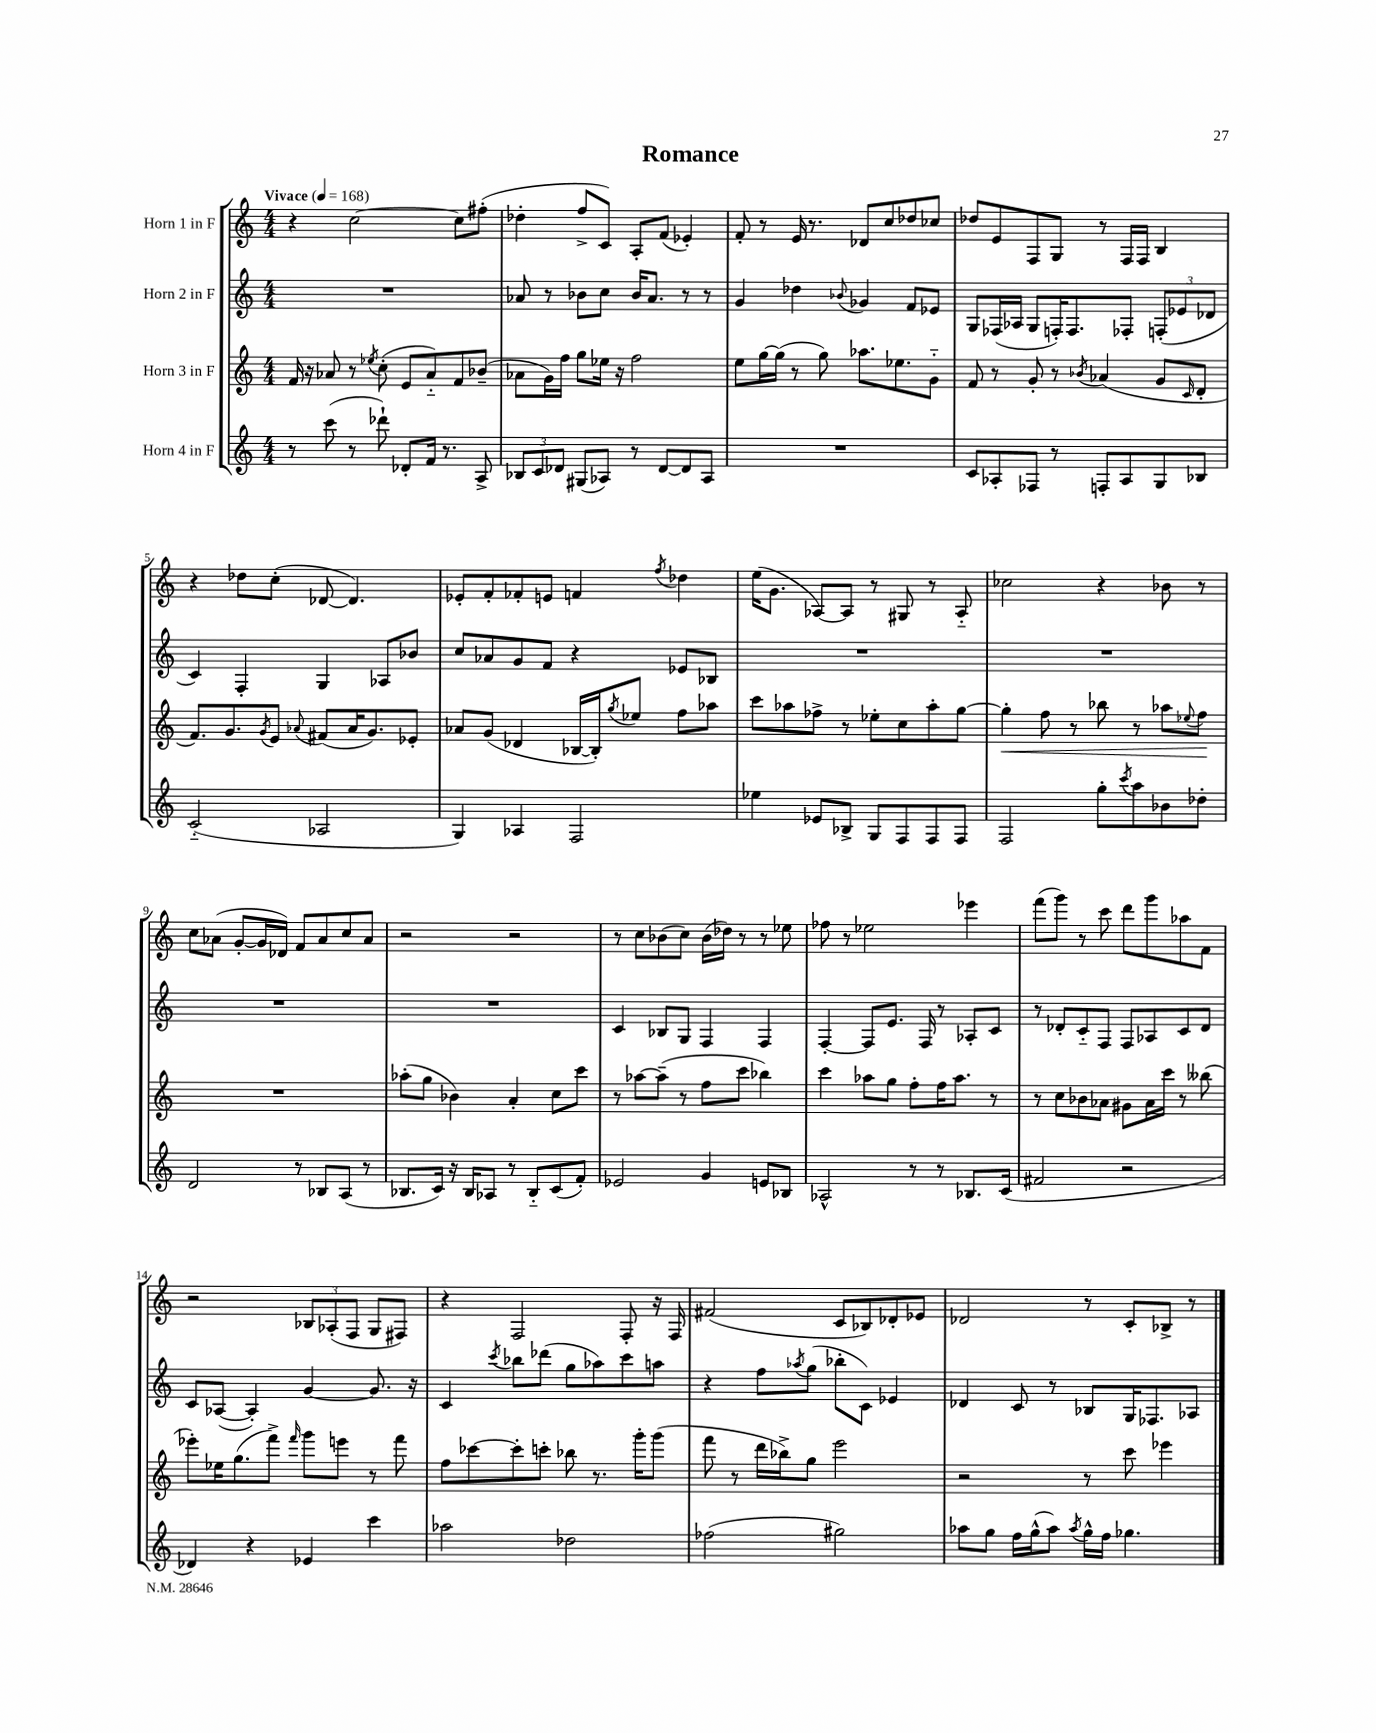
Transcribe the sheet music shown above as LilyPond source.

\header { title = "Romance" }
<<
\new StaffGroup <<
\new Staff = "s0" \with { instrumentName = "Horn 1 in F" } {
    \clef treble \key c \major \numericTimeSignature \time 4/4 \tempo "Vivace" 4 = 168
    r4 c''2~ c''8 fis''8-.( |
    des''4-. f''8-> c'8) a8-. f'8( ees'4-.) |
    f'8-. r8 e'16 r8. des'8 c''8 des''8 ces''8 |
    des''8 e'8 f8 g8 r8 f16 f16 b4 |
    r4 des''8 c''8-.( des'8~ des'4.) |
    ees'8-. f'8-. fes'8-. e'8 f'4 \acciaccatura { f''8 } des''4 |
    e''16( g'8. aes8~) aes8 r8 gis8 r8 aes8-_ |
    ces''2 r4 bes'8 r8 |
    c''8 aes'8( g'8~-. g'16 des'16) f'8 aes'8 c''8 aes'8 |
    r2 r2 |
    r8 c''8 bes'8( c''8) bes'16( des''16) r8 r8 ees''8 |
    fes''8 r8 ees''2 ees'''4 |
    f'''8( g'''8) r8 c'''8 d'''8 g'''8 aes''8 f'8 |
    r2 \tuplet 3/2 { bes8 aes8-.( f8 } g8 fis8) |
    r4 f2 f8-. r16 f16 |
    fis'2( c'8 bes8) des'8-. ees'8 |
    des'2 r8 c'8-. bes8-> r8 \bar "|." |
}
\new Staff = "s1" \with { instrumentName = "Horn 2 in F" } {
    \clef treble \key c \major \numericTimeSignature \time 4/4
    R1 |
    aes'8 r8 bes'8 c''8 bes'16 aes'8. r8 r8 |
    g'4 des''4 \appoggiatura { bes'8 } ges'4 f'8 ees'8 |
    g8 fes16( aes16 g8 f16-.) f8. fes8-. \tuplet 3/2 { f8-.( ees'8 des'8 } |
    c'4) f4-. g4 aes8 bes'8 |
    c''8 aes'8 g'8 f'8 r4 ees'8 bes8 |
    R1 |
    R1 |
    R1 |
    R1 |
    c'4 bes8 g8 f4 f4 |
    f4~-. f8 e'8. f16 r8 aes8-. c'8 |
    r8 des'8-. c'8-_ f8 f8 aes8 c'8 des'8 |
    c'8 aes8~( aes4-.) g'4~ g'8. r16 |
    c'4 \acciaccatura { c'''8 } bes''8 des'''8( g''8 aes''8) c'''8 a''8 |
    r4 f''8 \acciaccatura { aes''8 } g''8( bes''8-. c'8) ees'4 |
    des'4 c'8 r8 bes8 g16 fes8. aes8 \bar "|." |
}
\new Staff = "s2" \with { instrumentName = "Horn 3 in F" } {
    \clef treble \key c \major \numericTimeSignature \time 4/4
    f'16 r16 aes'8 r8 \acciaccatura { ees''8 } c''8-.( e'8 aes'8-_) f'8 bes'8--( |
    aes'8 g'16) f''16 g''8 ees''16 r16 f''2 |
    e''8 g''16~ g''16( r8 g''8) aes''8. ees''8. g'8-_ |
    f'8 r8 g'8-. r8 \acciaccatura { bes'8 } aes'4( g'8 \grace { c'16 } d'8-. |
    f'8.) g'8. \acciaccatura { g'8 } e'8 \appoggiatura { aes'8 } fis'8( aes'16 g'8.) ees'8-. |
    aes'8 g'8( des'4 bes16~ bes16-.) \acciaccatura { g''8 } ees''8 f''8 aes''8 |
    c'''8 aes''8 fes''8-> r8 ees''8-. c''8 aes''8-. g''8~ |
    g''4-.\< f''8 r8 bes''8 r8 aes''8 \appoggiatura { ees''8 } f''8\! |
    R1 |
    aes''8-.( g''8 bes'4) a'4-. c''8 c'''8 |
    r8 aes''8~ aes''8--( r8 f''8 c'''8 bes''4) |
    c'''4 aes''8 g''8 f''8-. f''16 aes''8. r8 |
    r8 c''8 bes'8 aes'8 gis'8 aes'16 c'''16 r8 beses''8( |
    ees'''8-.) ees''16 g''8.( f'''8->) \grace { f'''16 } g'''8 e'''8 r8 f'''8 |
    f''8 ces'''8~ ces'''8-. c'''8-. bes''8 r8. g'''16-. g'''8( |
    f'''8 r8 d'''16 bes''16->) g''8 e'''2 |
    r2 r8 c'''8 ees'''4 \bar "|." |
}
\new Staff = "s3" \with { instrumentName = "Horn 4 in F" } {
    \clef treble \key c \major \numericTimeSignature \time 4/4
    r8 c'''8( r8 des'''8-!) des'8-. f'16 r8. a8-> |
    \tuplet 3/2 { bes8 c'8 des'8 } gis8( aes8) r8 des'8~ des'8 aes8 |
    R1 |
    c'8 aes8-. fes8 r8 f8-. aes8 g8 bes8 |
    c'2-_( aes2 |
    g4) aes4 f2 |
    ees''4 ees'8 bes8-> g8 f8 f8 f8 |
    f2 g''8-. \acciaccatura { c'''8 } a''8 bes'8 des''8-. |
    d'2 r8 bes8 a8( r8 |
    bes8. c'16) r16 bes16 aes8 r8 bes8-_ c'8( f'8-.) |
    ees'2 g'4 e'8 bes8 |
    aes2-^ r8 r8 bes8. c'16( |
    fis'2 r2 |
    des'4) r4 ees'4 c'''4 |
    aes''2 des''2 |
    fes''2( gis''2) |
    aes''8 g''8 f''16 g''16-^( aes''8) \acciaccatura { aes''8 } g''16-^ f''16 ges''4. \bar "|." |
}
>>
>>
